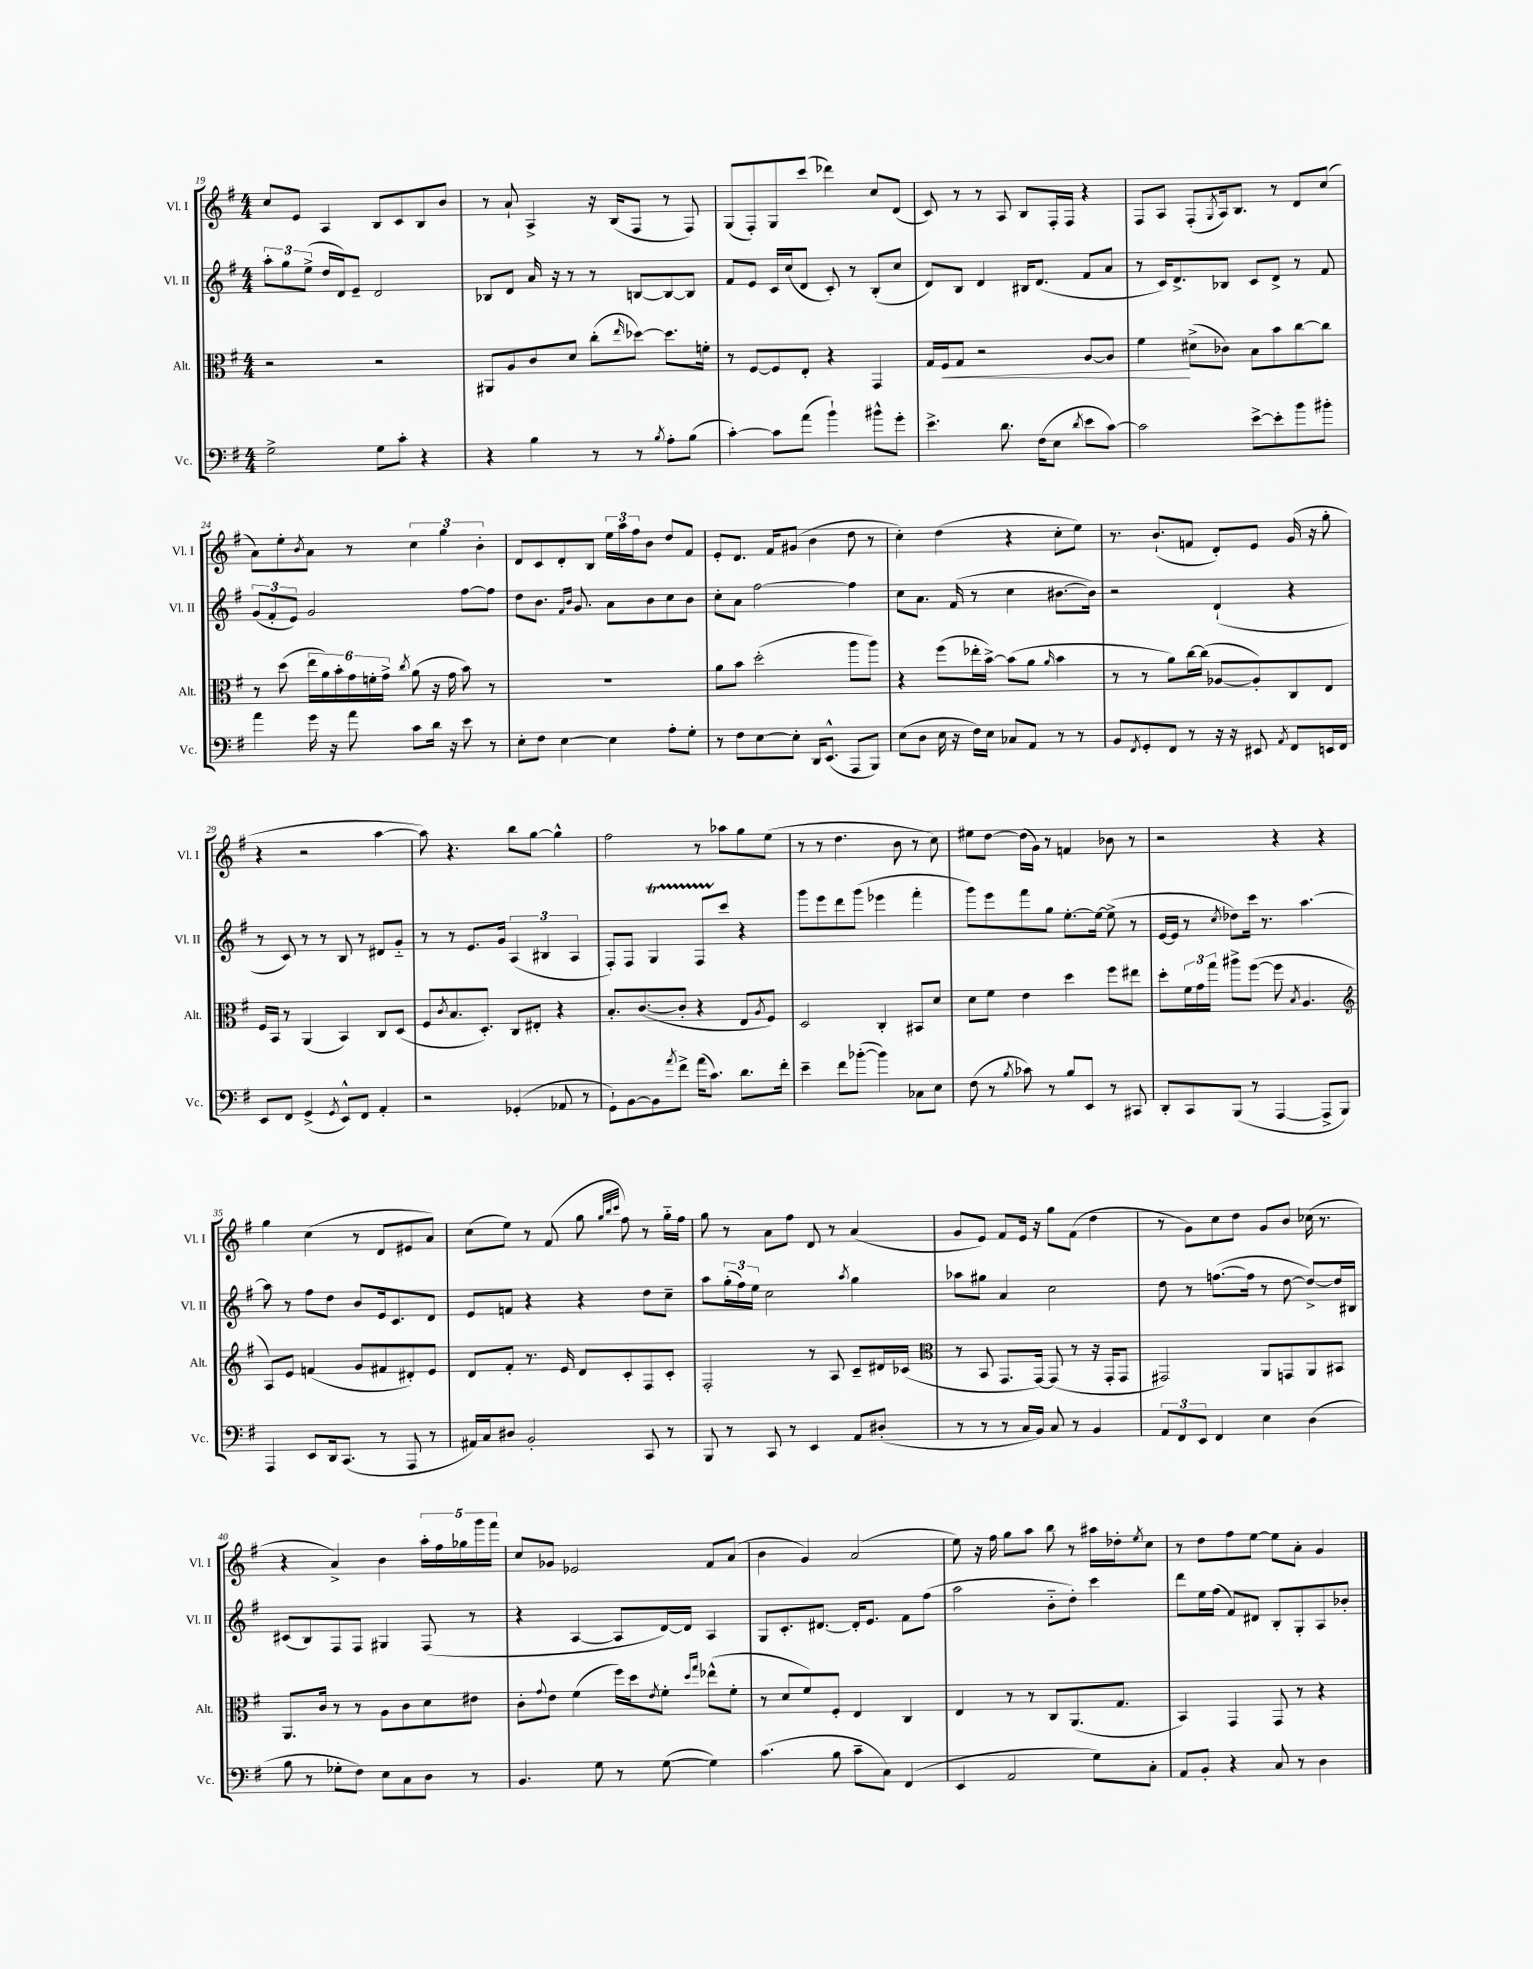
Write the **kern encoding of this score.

**kern	**kern	**dynam	**kern	**kern
*part4	*part3	*part3	*part2	*part1
*staff4	*staff3	*staff3	*staff2	*staff1
*I"Vc.	*I"Alt.	*	*I"Vl. II	*I"Vl. I
*I'Vc.	*I'Alt.	*	*I'Vl. II	*I'Vl. I
*clefF4	*clefC3	*	*clefG2	*clefG2
*k[f#]	*k[f#]	*	*k[f#]	*k[f#]
*M4/4	*M4/4	*	*M4/4	*M4/4
=19	=19	=19	=19	=19
2G^\	2r	.	12aa'\L	8cc/L
.	.	.	12gg\	.
.	.	.	.	8e/J
.	.	.	(12ee^\J	.
.	.	.	16dd/LL	4A/
.	.	.	16d/J)	.
.	.	.	8e~/J	.
8G\L	2r	.	2d/	8B/L
8c'\J	.	.	.	8c/
4r	.	.	.	8B/
.	.	.	.	8b/J
=20	=20	=20	=20	=20
4r	8AA#X/L	.	8B-X/L	8r
.	8A/	.	8d/J	8a`/
4B\	8c/	.	16a/	4A^/
.	.	.	16r	.
.	8d/J	.	8r	.
8r	(8cc'\L	.	8r	16r
.	.	.	.	(16B/KL
.	16qqee/	.	.	.
8r	[8dd-X\J)	.	[8Bn/L	8F#/J
8qB/	.	.	.	.
8A'\L	8.dd-\L]	.	8B/_	8r
(8B\J	.	.	8B/J]	8F#/)
.	16fn'\Jk	.	.	.
=21	=21	=21	=21	=21
[4c'\)	8r	.	8f#/L	(8G/L
.	[8F#/L	.	8e/J	8F#'/)
8c\L]	8F#/]	.	16c/LL	8G/
.	.	.	(16cc/J	.
(8a\J	8E'/J	.	8d/J	(8ccc/J
4b`\)	4r	.	8c'/)	4ddd-X\)
.	.	.	8r	.
8b#X^^\L	4GG/	.	(8B'/L	8cc/L
8g'\J	.	.	8cc/J	(8d/J
=22	=22	=22	=22	=22
4.e^\	16G/LL	.	8d/L)	8c/)
!	!	!LO:HP:b	!	!
.	16F#/J	<	.	.
.	8G/J	.	8B/J	8r
.	2r	.	4d/	8r
8.d\	.	.	.	8A/
.	.	.	16B#X/KL	8B/L
(16F#\KL	.	.	(8.d/J	.
8E\J	.	.	.	16F#'/L
.	.	.	.	16F#/JJ
8qd/	.	.	.	.
8e\L	[8A/L	.	8f#/L	4r
[8c\J)	8A/J]	.	8a/J	.
=23	=23	=23	=23	=23
2c\]	4f#\	.	8r	8F#/L
.	.	.	16c/KL)	8A/J
.	.	.	8.d^/	.
.	(8d#X^\L	[	.	(8F#'/L
.	.	.	.	8qG/
.	8c-X\J)	.	8B-X/J	16A/k)
.	.	.	.	8.B/J
[8e^\L	8B\L	.	8c/L	.
8e'\]	8b\	.	8d^/J	8r
8b\	[8cc\	.	8r	8d/L
8b#X'\J	8cc\J]	.	8f#/	(8cc/J
!!LO:LB:g=z
=24	=24	=24	=24	=24
4a\	8r	.	(12g/L	8a\L)
.	.	.	12f#'/	.
.	(8dd\	.	.	8ee'\
.	.	.	12e/J)	.
.	.	.	.	8qb/
16g\	24ee\LL	.	2g/	8a\J
.	24a\)	.	.	.
16r	.	.	.	.
.	24b'\	.	.	.
8a\	24g\	.	.	8r
.	24fn'\	.	.	.
.	24g^\JJ	.	.	.
.	8qcc/	.	.	.
8c\L	(8a\	.	.	6cc\
16d\Jk	16r	.	.	.
.	.	.	.	6gg\
16r	16g\	.	.	.
8e\	8b\)	.	[8ff#\L	.
.	.	.	.	6b'\
8r	8r	.	8ff#\J]	.
=25	=25	=25	=25	=25
8E'\L	1r	.	8dd\L	8d/L
8F#\J	.	.	8.b\J	8c/
[4E\	.	.	.	8d'/
.	.	.	16qqf#/LL	.
.	.	.	16qqb/JJ	.
.	.	.	8.g/	.
.	.	.	.	8B/J
4E\]	.	.	8a\L	24ee\LL
.	.	.	.	24aa\
.	.	.	.	24ff#\J
.	.	.	8b\	8b\J
8A'\L	.	.	8cc\	8dd/L
8G'\J	.	.	8b\J	8f#/J
=26	=26	=26	=26	=26
8r	8a\L	.	8cc'\L	8e'/L
8F#\L	8b\J	.	8a\J	8.d/J
[8E\	(2dd'\	.	[2ff#\	.
.	.	.	.	16f#/KL
8E'\J]	.	.	.	(8g#X/J
16DD/KL	.	.	.	4b\
(8.EE^^/J	.	.	.	.
8AAA/L	8aa\L	.	4ff#\]	8dd\
8BBB/J)	8aa\J)	.	.	8r
=27	=27	=27	=27	=27
(8E\L	4r	.	8cc\L	4cc'\)
8D\J	.	.	8.a\J	.
16E\	(8ff#\L	.	.	(4dd\
16r	.	.	(16f#/	.
16F#\LL)	16ee-X'\L	.	8r	.
16E\JJ	[16b^\JJ)	.	.	.
8C-X/L	(8b\L]	.	4cc\	4r
8AA/J	8a\J	.	.	.
.	16qqa/	.	.	.
8r	4b\	.	[8.b#X\L	8cc'\L
8r	.	.	.	8ee\J)
.	.	.	16b#\Jk])	.
=28	=28	=28	=28	=28
8BB/L	8r	.	2r	8.r
8qFF#/	.	.	.	.
8GG'/	8r	.	.	.
.	.	.	.	(8.b`/L
8FF#/J	8a\L)	.	.	.
8r	[16cc\L	.	.	8fn/J
.	(16cc\JJ]	.	.	.
16r	[8A-X/L	.	(4d`/	8d'/L)
16r	.	.	.	.
8EE#X/	8A-'/])	.	.	8e/J
8qAA/	.	.	.	.
8FF#/L	8C/	.	4r	(16g/
.	.	.	.	16r
16EEn/L	8E/J	.	.	8gg'\
16FF#/JJ	.	.	.	.
!!LO:LB:g=z
=29	=29	=29	=29	=29
8EE/L	16F#/LL	.	8r	4r
.	16BB/JJ	.	.	.
8FF#/J	8r	.	8c/)	.
(4GG^/	(4AA/	.	8r	2r
.	.	.	8r	.
8qGG/	.	.	.	.
8EE^^/L)	4BB/)	.	8B/	.
8FF#/J	.	.	8r	.
4AA'/	8C/L	.	8d#X/L	[4aa\
.	(8D/J	.	8g/J	.
=30	=30	=30	=30	=30
2r	8F#/L	.	8r	8aa\])
.	8qc/	.	.	.
.	8.B/	.	8r	4.r
.	.	.	8.e/L	.
.	8.D'/J)	.	.	.
.	.	.	16g/Jk	.
(4GG-X'/	8C/L	.	(6A/	8bb\L
.	8E#X'/J	.	.	[8gg\J
.	.	.	6B#X/	.
8AA-X/	4r	.	.	4gg^^\]
.	.	.	6A/	.
8r	.	.	.	.
=31	=31	=31	=31	=31
8GG`\L)	8.B'/L	.	8F#'/L)	2ff#\
[8BB\	.	.	8F#/J	.
.	([8.c/	.	.	.
8BB\]	.	.	4GT/	.
8qa/	.	.	.	.
8f#^\J	8c'/J]	.	.	.
(16a\KL	4r	.	8F#TTT/L	8r
8.c\J)	.	.	.	.
.	.	.	8ccc/J	8aa-X\L
8.d\L	8E/L	.	4r	8gg\
.	8qA/	.	.	.
.	8F#/J)	.	.	(8ee\J
16f#'\Jk	.	.	.	.
=32	=32	=32	=32	=32
4e~\	2D/	.	8ggg\L	8r
.	.	.	8eee\	8r
8f#\L	.	.	8ddd\	4.dd\
([8b-X'\J	.	.	(8ggg\J	.
4b-\])	4C'/	.	4eee-X\	.
.	.	.	.	8b\
8C-X\L	8BB#X/L	.	4fff#'\	8r
8E\J	8d/J	.	.	8cc\)
=33	=33	=33	=33	=33
(8F#\	8d\L	.	8ggg\L)	8ee#X\L
8r	8f#\J	.	8eee\	[8dd\J
8qB/	.	.	.	.
8c-X\)	4e\	.	8fff#\	(16dd\LL]
.	.	.	.	16g\JJ)
8r	.	.	8gg\J	8r
8B/L	4dd\	.	[8.ee'\L	4fn/
8EE/J	.	.	.	.
.	.	.	16ee\Jk_	.
8r	8ff#\L	.	(8ee^\]	8b-X\
8CC#X/	8ee#X\J	.	8r	8r
=34	=34	=34	=34	=34
8DD'/L	8dd'\L	.	[16e/LL	2r
.	.	.	16e/JJ]	.
8CC/	24f#\L	.	8r	.
.	24g\	.	.	.
.	24gg\JJ	.	.	.
.	.	.	8qcc/	.
(8BBB/J	8aa#X^\L	.	8dd-X\L)	.
8r	([8ff#\J	.	16ccc\Jk	.
.	.	.	8.r	.
[4AAA/	8ff#\]	.	.	4r
.	8qB/	.	.	.
.	4.A/	.	[4.aa\	.
8AAA^/L]	.	.	.	4r
8BBB/J)	.	.	.	.
!!LO:LB:g=z
=35	=35	=35	=35	=35
*	*clefG2	*	*	*
4AAA/	8A/L)	.	8aa\]	4gg\
.	8e/J	.	8r	.
8EE/L	(4fn/	.	8ff#\L	(4cc\
16DD/k	.	.	8dd\J	.
(8.CC/J	.	.	.	.
.	8g/L	.	8b/L	8r
8r	8f#X/	.	16e/k	8d/L
.	.	.	8.c/	.
8AAA/	8d#X'/)	.	.	8e#X/
8r	8e/J	.	8d/J	8a/J)
=36	=36	=36	=36	=36
16AA#X/LL)	8d/L	.	8e/L	(8cc\L
16C/J	.	.	.	.
8D#X/J	8f#'/J	.	8fn/J	8ee\J)
2BB'/	8.r	.	4r	8r
.	.	.	.	(8f#/
.	16e/	.	.	.
.	8d/L	.	4r	8gg\
.	.	.	.	32qqgg/LLL
.	.	.	.	32qqbb/
.	.	.	.	32qqccc/JJJ
.	8c'/	.	.	8ff#\)
8CC/	8F#/	.	8dd\L	8r
8r	8c'/J	.	8cc~\J	16gg\LL
.	.	.	.	16ff#\JJ
=37	=37	=37	=37	=37
8BBB/	2F#'/	.	8aa\L	8gg\
8r	.	.	(24gg'\L	8r
.	.	.	24ff#\)	.
.	.	.	24ee\JJ	.
8CC/	.	.	2cc\	8a\L
8r	.	.	.	8ff#\J
4EE/	8r	.	.	8d/
.	8A/	.	.	8r
.	.	.	8qaa/	.
8AA/L	8c~/L	.	4gg\	(4a/
(8D#X'/J	16d#X/L	.	.	.
.	(16c-X/JJ	.	.	.
=38	=38	=38	=38	=38
*	*clefC3	*	*	*
8r	8r	.	8aa-X\L	8g/L
8r	8BB/	.	8gg#X\J	8e/J)
8r	8.GG/L	.	4a/	8f#/L
16C/LL	.	.	.	16e/Jk
16BB/JJ)	[16GG/Jk)	.	.	16r
8C/	(8GG/]	.	2cc\	8gg\L
8r	8r	.	.	(8f#\J
4BB/	16r	.	.	4dd\
.	16GG'/KL	.	.	.
.	8GG/J	.	.	.
=39	=39	=39	=39	=39
12AA/L	2GG#X/)	.	8dd\	8r
12FF#/	.	.	.	.
.	.	.	8r	8g\L)
12EE/J	.	.	.	.
4FF#/	.	.	([8.ffn\L	8cc\
.	.	.	.	8dd\J
.	.	.	16ff\Jk]	.
4E\	8AA/L	.	8r	8g/L
.	8GGn/	.	[8dd\	8b/J
(4D\	8AA/	.	8dd^/L_)	(16cc-X\
.	.	.	.	8.r
.	8BB#X/J	.	16dd/L]	.
.	.	.	16B#X/JJ	.
!!LO:LB:g=z
=40	=40	=40	=40	=40
8B\	8.AA/L	.	(8c#X/L	4r
8r	.	.	8B/)	.
.	16c/Jk	.	.	.
8G-X'\L	8r	.	8F#/	4a^/)
8F#\J)	8r	.	8F#/J	.
8E\L	8A\L	.	4G#X/	4b\
8C\	8c\	.	.	.
8D\J	8d\	.	(8F#/	20aa'\LL
.	.	.	.	20ff#\
.	.	.	.	20gg-X\
8r	8e#X\J	.	8r	.
.	.	.	.	20ggg\
.	.	.	.	20fff#\JJ
=41	=41	=41	=41	=41
4.BB/	8c'\L	.	4r	8cc/L
.	8qqg/	.	.	.
.	8e\J	.	.	8g-X/J
.	(4f#\	.	[4A/	2e-X/
8G\	.	.	.	.
8r	16ff#\LL)	.	8A/L]	.
.	16dd\J	.	.	.
.	8qe/	.	.	.
([8G\	8f#'\J	.	[16d/L)	.
.	.	.	16d/JJ]	.
.	16qqdd/LL	.	.	.
.	16qqgg/JJ	.	.	.
4G\])	(8ee-X^^\L	.	4A/	8f#/L
.	8f#'\J	.	.	(8a/J
=42	=42	=42	=42	=42
(4.c\	8r	.	8G/L	4b\
.	8d/L	.	8.c'/	.
.	8f#/)	.	.	4g/)
.	.	.	[8.d#X/J	.
8B\	8F#'/J	.	.	.
8c~\L	4E/	.	16d#'/KL]	(2a/
.	.	.	8.e/J	.
8C\J)	.	.	.	.
(4FF#/	4C/	.	8f#\L	.
.	.	.	(8ff#\J	.
=43	=43	=43	=43	=43
4EE/	4E/	.	2aa\	8ee\)
.	.	.	.	16r
.	.	.	.	16ff#\
2AA/	8r	.	.	8gg\L
.	8r	.	.	8aa\J
.	8C/L	.	8b\L	8bb\
.	(8.AA/	.	8dd'\J)	8r
8G\L)	.	.	4ccc\	16aa#X\LL
.	8.G/J	.	.	16dd-X'\J
.	.	.	.	8qee/
8C'\J	.	.	.	8cc\J
=44	=44	=44	=44	=44
8AA/L	4BB/)	.	8ddd\L	8r
8BB'/J	.	.	16ee\L	8dd\L
.	.	.	(16ff#\JJ	.
4r	4GG/	.	8f#/L)	8ff#\
.	.	.	8d#X/J	[8ee\J
8C/	8GG/	.	8B'/L	8ee\L]
8r	8r	.	8G'/	8a'\J
4D\	4r	.	8A/	4g/
.	.	.	8b-X'/J	.
==	==	==	==	==
*-	*-	*-	*-	*-
